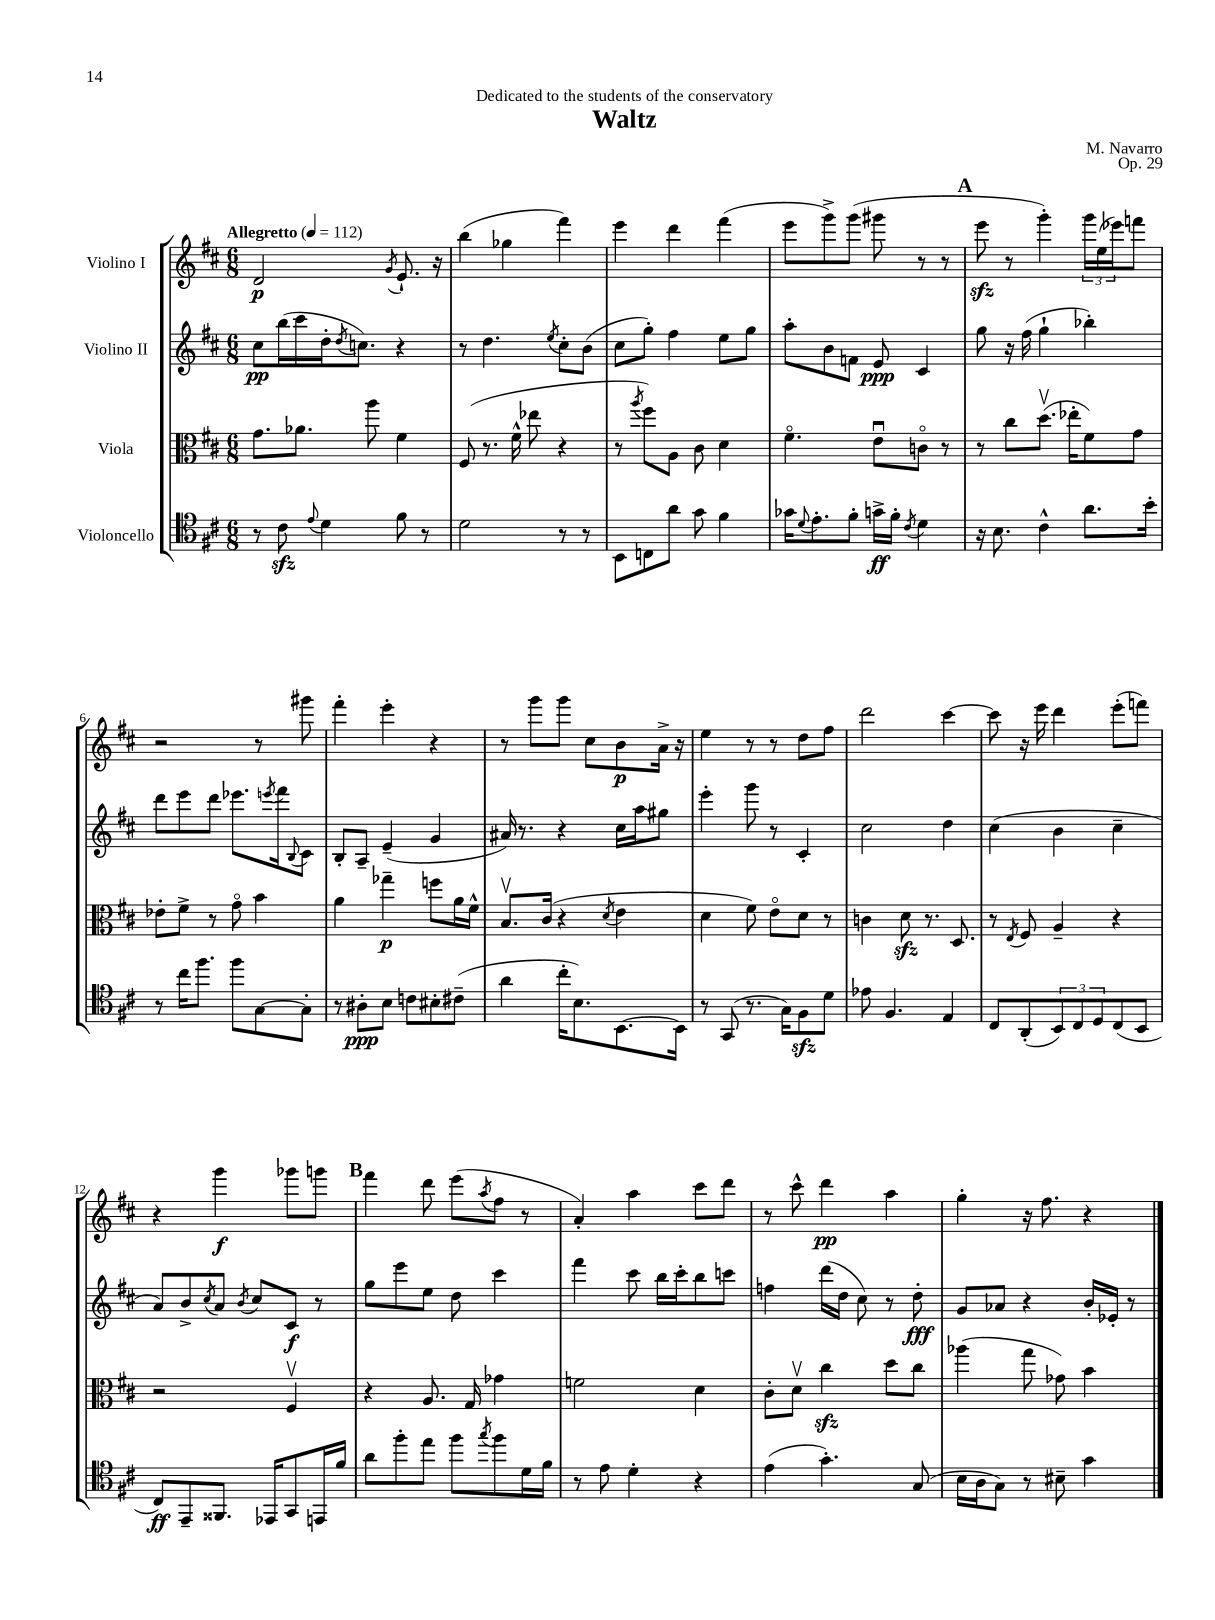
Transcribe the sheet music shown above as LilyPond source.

\header { title = "Waltz" composer = "M. Navarro" dedication = "Dedicated to the students of the conservatory" opus = "Op. 29" }
<<
\new StaffGroup <<
\new Staff = "s0" \with { instrumentName = "Violino I" } {
    \clef treble \key d \major \numericTimeSignature \time 6/8 \tempo "Allegretto" 4 = 112
    d'2\p \acciaccatura { g'8 } e'8.-! r16 |
    b''4( ges''4 fis'''4) |
    e'''4 d'''4 fis'''4( |
    e'''8 g'''8->) g'''8( gis'''8 r8 r8 |
    \mark \markup { \bold "A" } e'''8\sfz r8 g'''4-.) \tuplet 3/2 { g'''16 e''16( ees'''16) } f'''8 |
    r2 r8 gis'''8 |
    fis'''4-. e'''4-. r4 |
    r8 g'''8 g'''8 cis''8 b'8\p a'16-> r16 |
    e''4 r8 r8 d''8 fis''8 |
    d'''2 cis'''4~ |
    cis'''8 r16 e'''16 d'''4 e'''8-.( f'''8) |
    r4 g'''4\f ges'''8 g'''8 |
    \mark \markup { \bold "B" } fis'''4 d'''8 e'''8( \acciaccatura { a''8 } fis''8 r8 |
    a'4-.) a''4 cis'''8 d'''8 |
    r8 cis'''8-^ d'''4\pp a''4 |
    g''4-. r16 fis''8. r4 \bar "|." |
}
\new Staff = "s1" \with { instrumentName = "Violino II" } {
    \clef treble \key d \major \numericTimeSignature \time 6/8
    cis''8\pp b''16( cis'''16 d''16-. \acciaccatura { d''8 } c''8.) r4 |
    r8 d''4. \acciaccatura { e''8 } cis''8-. b'8( |
    cis''8 g''8-.) fis''4 e''8 g''8 |
    a''8-. b'8 f'8 e'8\ppp cis'4 |
    \mark \markup { \bold "A" } g''8 r16 fis''16( g''4-! bes''4-.) |
    d'''8 e'''8 d'''8 ees'''8. \acciaccatura { e'''8 } fis'''16 \appoggiatura { b8 } cis'8 |
    b8-. a8-- e'4--( g'4 |
    ais'16) r8. r4 cis''16 a''16 gis''8 |
    e'''4-. g'''8 r8 cis'4-. |
    cis''2 d''4 |
    cis''4( b'4 cis''4-- |
    a'8) b'8-> \acciaccatura { cis''8 } a'8 \acciaccatura { b'8 } cis''8 cis'8\f r8 |
    \mark \markup { \bold "B" } g''8 e'''8 e''8 d''8 cis'''4 |
    fis'''4 cis'''8 b''16 cis'''16-. b''8 c'''8 |
    f''4 d'''16( d''16 cis''8) r8 d''8-.\fff |
    g'8 aes'8 r4 b'16-. ees'16-. r8 \bar "|." |
}
\new Staff = "s2" \with { instrumentName = "Viola" } {
    \clef alto \key d \major \numericTimeSignature \time 6/8
    g'8. aes'8. a''8 fis'4 |
    fis8( r8. fis'16-^ ees''8 r4 |
    r8 \acciaccatura { a''8 } fis''8) a8 cis'8 d'4 |
    fis'4.\flageolet e'8\downbow c'8\flageolet r8 |
    \mark \markup { \bold "A" } r8 cis''8 d''8.\upbow( ees''16-. fis'8) g'8 |
    ees'8-. fis'8-> r8 g'8\flageolet b'4 |
    a'4 ges''4--\p f''8 a'16 fis'16-^ |
    b8.\upbow cis'16( r4 \acciaccatura { d'8 } e'4 |
    d'4 fis'8) e'8\flageolet d'8 r8 |
    c'4 d'8\sfz r8. d8. |
    r8 \acciaccatura { e8 } fis8 a4-- r4 |
    r2 fis4\upbow |
    \mark \markup { \bold "B" } r4 a8. g16 ges'4 |
    f'2 d'4 |
    cis'8-. d'8\upbow cis''4\sfz d''8 cis''8 |
    aes''4( g''8 ges'8) b'4 \bar "|." |
}
\new Staff = "s3" \with { instrumentName = "Violoncello" } {
    \clef tenor \key d \major \numericTimeSignature \time 6/8
    r8 cis'8\sfz \appoggiatura { e'8 } d'4 fis'8 r8 |
    d'2 r8 r8 |
    b,8 c8 a'8 g'8 fis'4 |
    ges'16 \appoggiatura { d'8 } e'8.-. fis'8-. g'16->\ff fis'16-. \acciaccatura { cis'8 } d'4 |
    \mark \markup { \bold "A" } r16 b8. cis'4-^ a'8. b'16-. |
    r8 cis''16 fis''8. fis''8 g8~ g8-. |
    r8 ais8-.\ppp b8 c'8 bis8-. cis'8--( |
    a'4 cis''16-. b8.) b,8.~ b,16 |
    r8 g,8( r8. g16) fis8\sfz d'8 |
    ees'8 fis4. e4 |
    cis8 a,8-.( \tuplet 3/2 { b,8) cis8 d8 } cis8( b,8 |
    cis8\ff) e,8-- fisis,8. ees,16 g,8 e,16 fis'16 |
    \mark \markup { \bold "B" } a'8 fis''8-. e''8 fis''8 \acciaccatura { g''8 } fis''8 d'16 fis'16 |
    r8 e'8 d'4-. r4 |
    e'4( g'4.-.) g8( |
    b16 a16 g8) r8 bis8-- g'4 \bar "|." |
}
>>
>>
